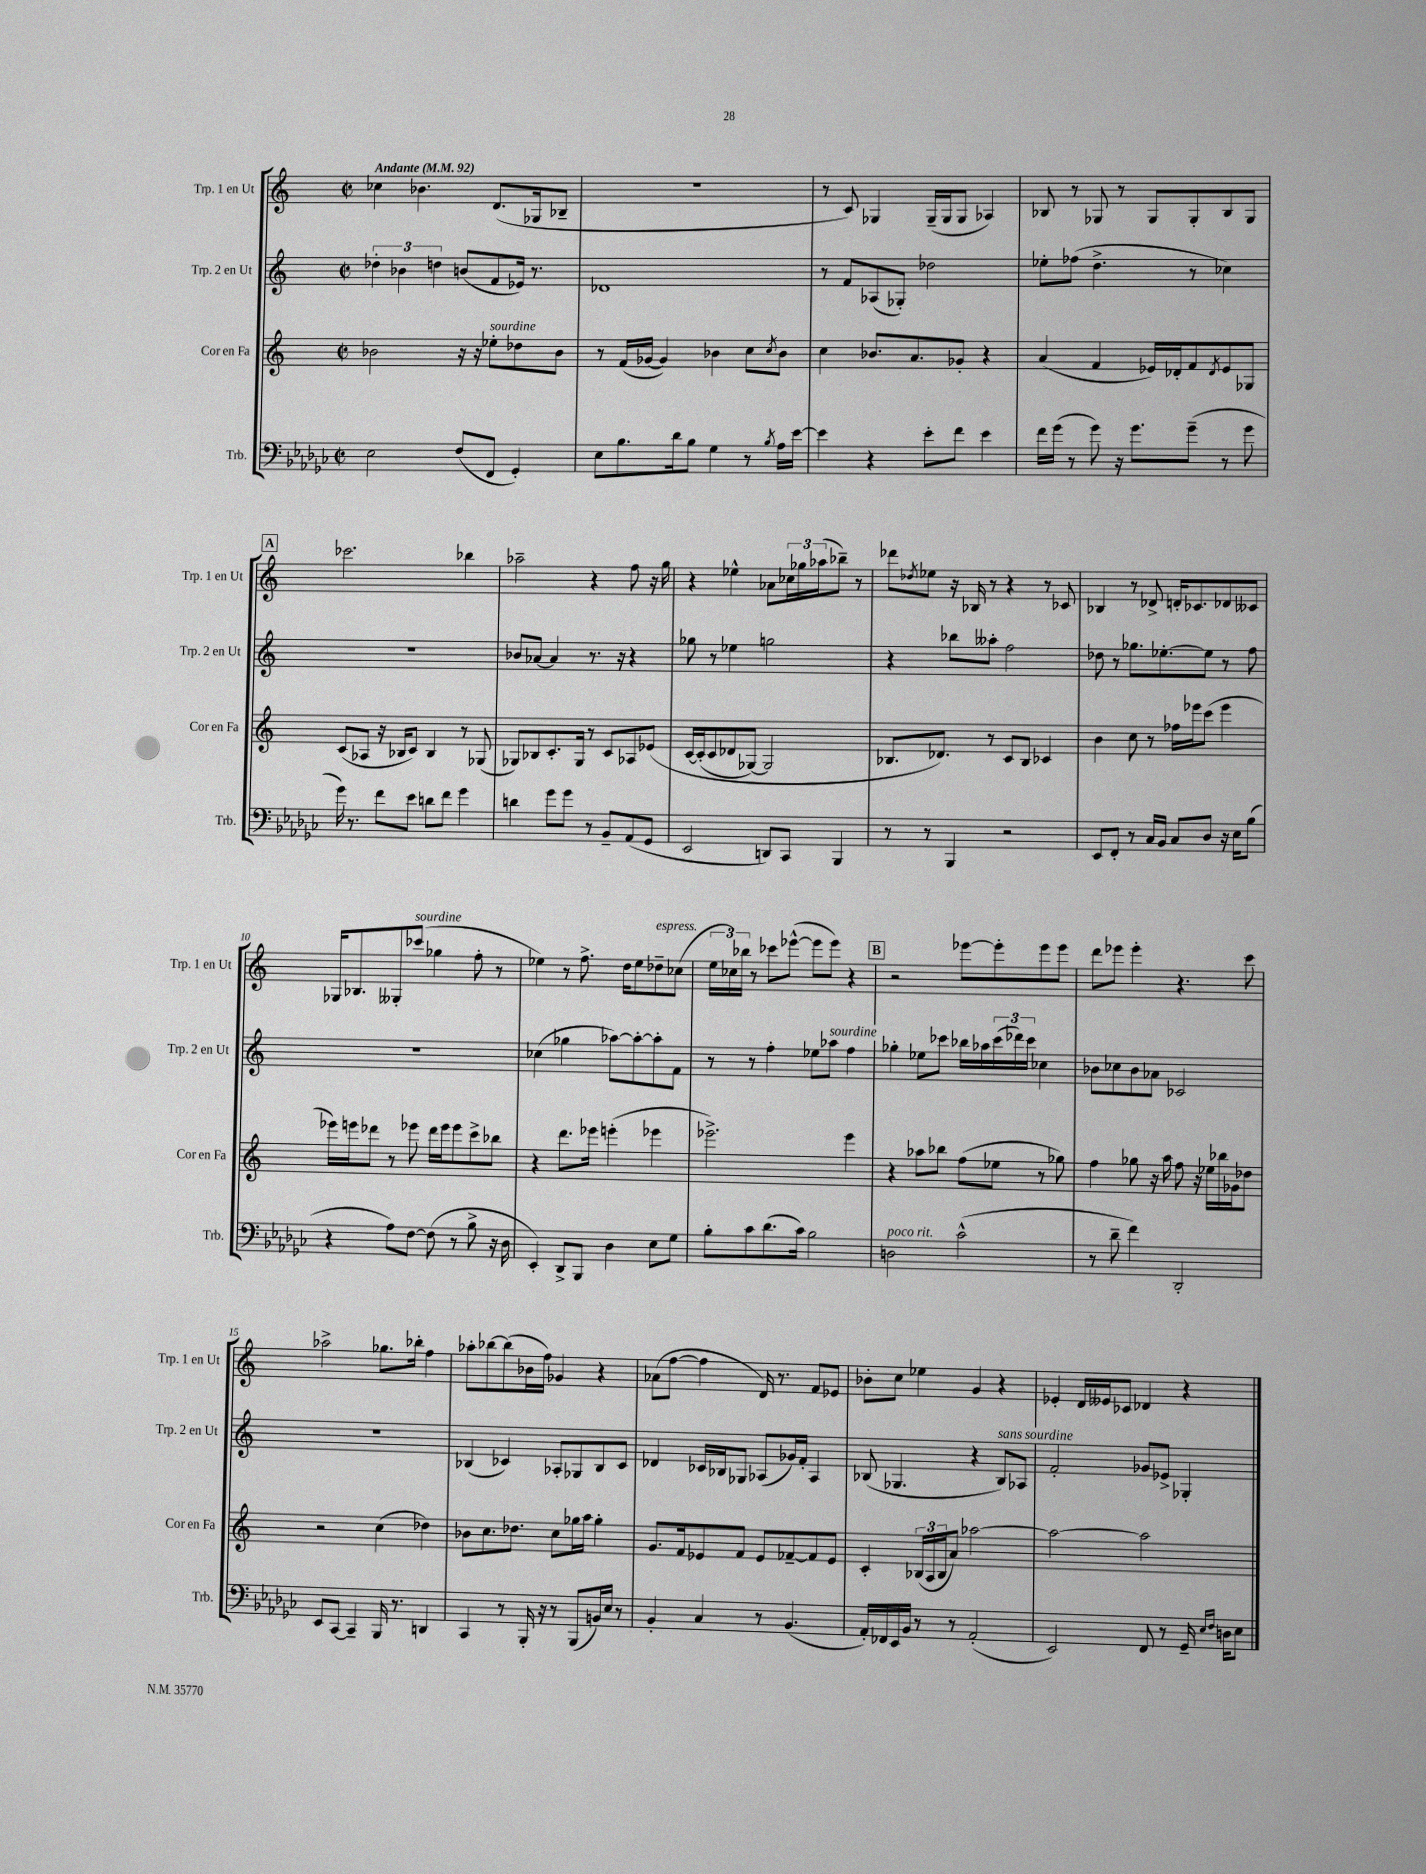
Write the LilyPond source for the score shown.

<<
\new StaffGroup <<
\new Staff = "s0" \with { instrumentName = "Trp. 1 en Ut" shortInstrumentName = "Trp. 1 en Ut" } {
    \clef treble \key c \major \defaultTimeSignature \time 2/2 \tempo "Andante" 4 = 92
    ces''4 bes'4. d'8.( ges16 bes8-- |
    R1 |
    r8 c'8) ges4 ges16--( ges16 ges8 aes4) |
    bes8 r8 ges8 r8 ges8 ges8-. bes8 ges8 |
    \mark \markup { \box "A" } ces'''2. bes''4 |
    aes''2-- r4 f''8 r16 g''16 |
    r4 ees''4-^ aes'8 \tuplet 3/2 { ces''16 ges''16 aes''16( } bes''8--) r8 |
    des'''8 \acciaccatura { des''8 } ees''8 r16 bes16 r8 r4 r8 ces'8 |
    bes4 r8 des'8-> d'16-. ces'8. des'8 ceses'8 |
    ges16 bes8. geses8-. ces'''8^\markup { \italic "sourdine" }( ges''4 f''8-. r8 |
    ees''4) r8 f''8.-> d''16 ees''8 des''8--^\markup { \italic "espress." } ces''8( |
    \tuplet 3/2 { e''16 ces''16) bes''16 } r8 ces'''8 ees'''8~-^( ees'''8 ees'''8) r4 |
    \mark \markup { \box "B" } r2 ees'''8~ ees'''8-. ees'''8 ees'''8 |
    d'''8 ees'''8 ees'''4-. r4. c'''8 |
    aes''2-> ges''8. bes''16-. f''4 |
    aes''8-. bes''8~ bes''8( bes'16 f''16) ges'4 r4 |
    aes'8( f''8~ f''4 d'16) r8. f'8 ees'8 |
    bes'8-. c''8 ees''4 g'4 r4 |
    ees'4-. d'16 eeses'16 ces'8 des'4 r4 \bar "|." |
}
\new Staff = "s1" \with { instrumentName = "Trp. 2 en Ut" shortInstrumentName = "Trp. 2 en Ut" } {
    \clef treble \key c \major \defaultTimeSignature \time 2/2
    \tuplet 3/2 { des''4-. bes'4 d''4 } b'8( f'8 ees'16) r8. |
    des'1 |
    r8 f'8 aes8( ges8-.) des''2 |
    ees''8-. fes''8( d''4.-> r8 ces''4) |
    \mark \markup { \box "A" } R1 |
    bes'8 aes'8~ aes'4 r8. r16 r4 |
    ges''8 r8 ees''4 g''2 |
    r4 bes''8 aeses''8-. f''2 |
    des''8 r8 ges''8. ees''8.~-. ees''8 r8 f''8 |
    R1 |
    ces''4( ges''4 aes''8~) aes''8~-. aes''8-. f'8 |
    r8 r8 f''4-. ees''8 aes''8^\markup { \italic "sourdine" } f''4 |
    \mark \markup { \box "B" } ges''4-. ees''8 ces'''8 bes''16 aes''16 \tuplet 3/2 { ces'''16( des'''16) ces'''16 } ces''4 |
    bes'8 ces''8 bes'8 aes'8 ces'2 |
    R1 |
    bes4( ces'4) aes8-. ges8 bes8 ces'8 |
    des'4 ces'16 bes16 ges8 aes8( ges'16) f'16-. aes4 |
    bes8( ges4. r4 bes8^\markup { \italic "sans sourdine" }) aes8 |
    f'2-. ges'8 ees'8-> ges4-. \bar "|." |
}
\new Staff = "s2" \with { instrumentName = "Cor en Fa" shortInstrumentName = "Cor en Fa" } {
    \clef treble \key c \major \defaultTimeSignature \time 2/2
    bes'2 r16 r16 ees''8-.^\markup { \italic "sourdine" } des''8 bes'8 |
    r8 f'16( ges'16~ ges'4) bes'4 c''8 \acciaccatura { c''8 } bes'8 |
    c''4 bes'8. a'8. ges'8-. r4 |
    a'4( f'4 ees'16) des'16-. f'8 \acciaccatura { des'8 } ees'8 ges8 |
    \mark \markup { \box "A" } c'8( aes8 r16 bes16 c'8) bes4 r8 ges8( |
    ges8) bes8 c'8.-. ges16 r8 c'8 aes8 ees'8\( |
    c'16~ c'16-.( c'8 des'8 ges8~) ges2 |
    bes8. des'8.\) r8 c'8 bes8 ces'4 |
    b'4 c''8 r8 fes''16 ees'''16 c'''8( ees'''4 |
    ees'''16) e'''16 des'''8 r8 ees'''8 des'''16 ees'''16 ees'''8 c'''8-> bes''8 |
    r4 d'''8. ees'''16 e'''4-.( ees'''4 |
    ees'''2.->) ees'''4 |
    \mark \markup { \box "B" } r4 aes''8 bes''8 f''8( ees''8 r8 ges''8) |
    f''4 ges''8 r16 a''16 f''8 r16 ees''16 bes''16 ges'16 des''8 |
    r2 c''4( des''4) |
    bes'8 c''8. des''8. c''8 ges''16 a''16 ges''4-. |
    g'8. f'16 ees'8 f'8 ees'8 fes'8~-- fes'8 ees'8 |
    c'4-. \tuplet 3/2 { bes16( a16 bes16 } a'8) aes''2~ |
    aes''2~ aes''2 \bar "|." |
}
\new Staff = "s3" \with { instrumentName = "Trb." shortInstrumentName = "Trb." } {
    \clef bass \key ges \major \defaultTimeSignature \time 2/2
    ees2 f8( f,8 ges,4-.) |
    ees8 bes8. des'16 bes8 ges4 r8 \acciaccatura { bes8 } aes16 ees'16~ |
    ees'4 r4 ees'8-. f'8 ees'4 |
    f'16 ges'16( r8 ges'8) r16 ges'8. ges'8--( r8 ges'8 |
    \mark \markup { \box "A" } ges'16) r8. f'8 ees'8 d'8 f'8 ges'4 |
    d'4 ges'8 ges'8 r8 bes,8-- aes,8( ges,8 |
    ees,2 d,8) ces,8 bes,,4 |
    r8 r8 bes,,4 r2 |
    ees,8 f,8-. r8 ces16 bes,16 ces8 des8 r16 ees16 bes8( |
    r4 aes8) f8~ f8( r8 bes8-> r16 des16 |
    ees,4-.) des,8-> bes,,8 des4 ees8 ges8 |
    bes8-. ces'8 des'8.( ces'16) bes2 |
    \mark \markup { \box "B" } d2^\markup { \italic "poco rit." } ces'2-^( |
    r8 des'8-- f'4) des,2-. |
    ees,8 ces,8~ ces,4-- bes,,16 r8. d,4 |
    ces,4 r8 bes,,16-. r16 r8 bes,,8( b,16) ees16 r8 |
    bes,4-. ces4 r8 bes,4.( |
    aes,16-.) fes,16 ees,16 bes,16 r8 r8 aes,2-.( |
    ees,2) f,8 r8 ges,16-- \grace { ees16 f16 } d16 ees8 \bar "|." |
}
>>
>>
